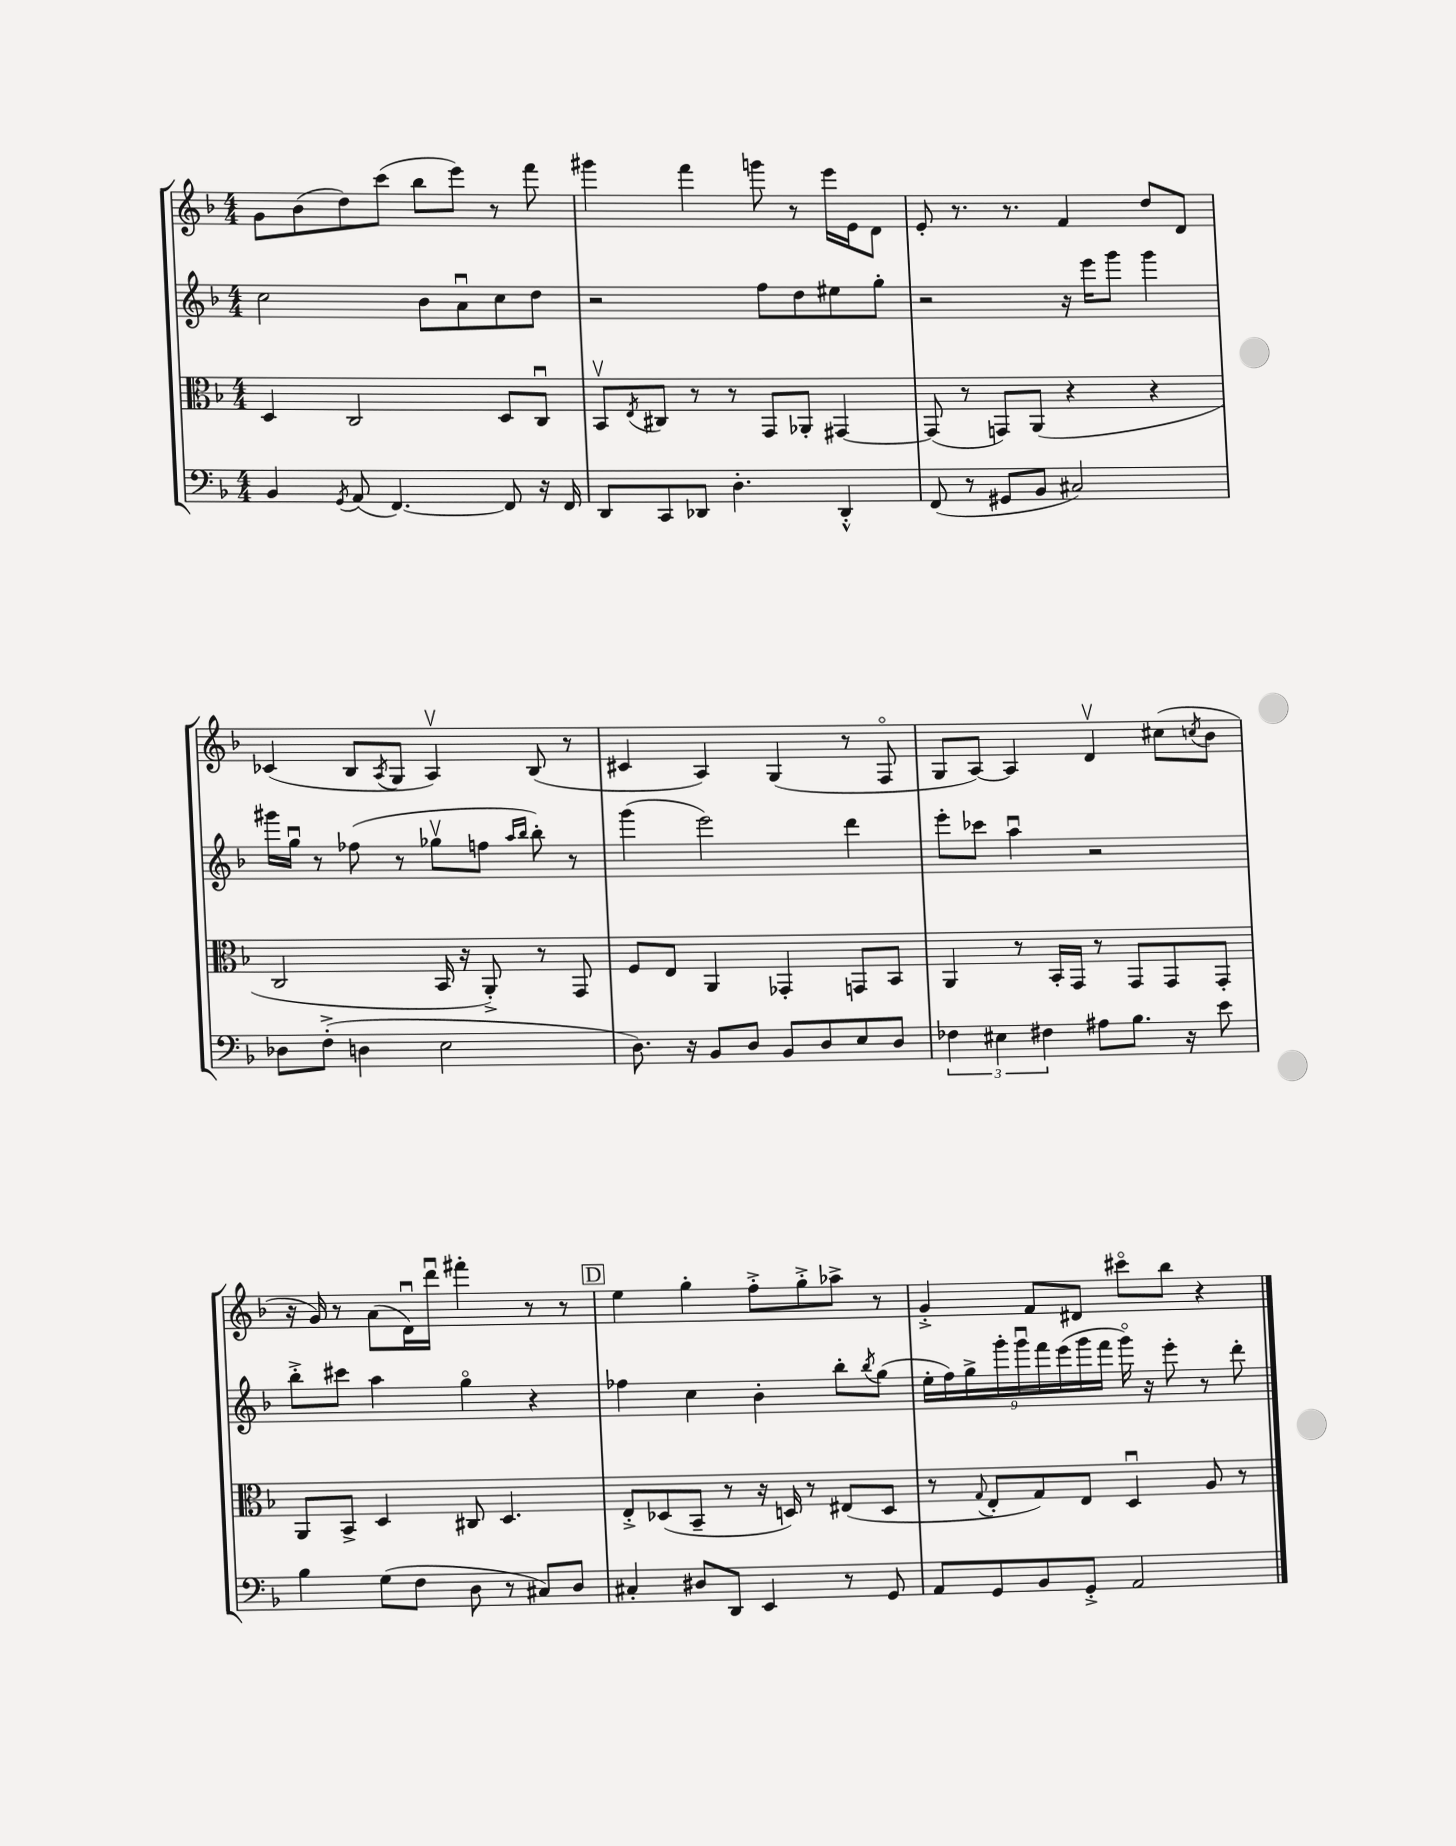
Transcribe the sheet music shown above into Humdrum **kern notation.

**kern	**kern	**kern	**kern
*staff4	*staff3	*staff2	*staff1
*clefF4	*clefC3	*clefG2	*clefG2
*k[b-]	*k[b-]	*k[b-]	*k[b-]
*M4/4	*M4/4	*M4/4	*M4/4
4BB-	4D	2cc	8g
.	.	.	(8b-
8qGG	.	.	.
(8AA	2C	.	8dd)
[4.FF)	.	.	(8ccc
.	.	8b-	8bb-
.	.	8au	8eee)
8FF]	8D	8cc	8r
16r	8Cu	8dd	8fff
16FF	.	.	.
=	=	=	=
8DD	8BB-v	2r	4ggg#
.	8qE	.	.
8CC	8C#	.	.
8DD-	8r	.	4fff
4.D'	8r	.	.
.	8GG	8ff	8ggg
.	8AA-'	8dd	8r
4DD-'^^	[4GG#	8ee#	16eee
.	.	.	16e
.	.	8gg'	8d
=	=	=	=
(8FF	(8GG#]	2r	8e'
8r	8r	.	8.r
8GG#	8GG)	.	.
.	.	.	8.r
8BB-	(8AA	.	.
2C#)	4r	16r	4f
.	.	16eee	.
.	.	8ggg	.
.	4r	4ggg	8dd
.	.	.	8d
=	=	=	=
8D-	2C	16ggg#	(4c-
.	.	16ggu	.
(8F'^	.	8r	.
4D	.	(8ff-	8B-
.	.	.	8qA
.	.	8r	8G
2E	16BB-	8gg-v	4Av)
.	16r	.	.
.	8AA'^)	8ff	.
.	.	16qqaa	.
.	.	16qqbb-	.
.	8r	8bb-')	(8B-
.	8GG	8r	8r
=	=	=	=
8.D)	8F	(4ggg	4c#
.	8E	.	.
16r	.	.	.
8BB-	4AA	2eee)	4A)
8D	.	.	.
8BB-	4GG-'	.	(4G
8D	.	.	.
8E	8GG	4ddd	8r
8D	8BB-	.	8Fo
=	=	=	=
6F-	4AA	8eee'	8G
.	.	8ccc-	[8A)
6E#	.	.	.
.	8r	4aau	4A]
6F#	.	.	.
.	16BB-'	.	.
.	16GG	.	.
8A#	8r	2r	4dv
8.B-	8GG	.	.
.	8GG	.	(8cc#
16r	.	.	.
.	.	.	8qcc
8e	8GG'	.	8b-
=	=	=	=
4B-	8AA	8bb-'^	16r
.	.	.	16g)
.	8BB-^	8ccc#	8r
(8G	4D	4aa	(8a
8F	.	.	16du)
.	.	.	16dddu
8D	8C#	4ggo	4fff#'
8r	4.D	.	.
8C#)	.	4r	8r
8D	.	.	8r
=	=	=	=
4C#'	8E'^	4ff-	4ee
.	(8D-	.	.
8D#	8BB-~	4cc	4gg'
8DD	8r	.	.
4EE	16r	4b-'	8ff'^
.	16D)	.	.
.	8r	.	8gg'^
8r	(8E#	8bb-'	8aa-^
.	.	8qbb-	.
8GG	8D	(8gg	8r
=	=	=	=
8AA	8r	18ee'	4g'^
.	.	18ff)	.
.	.	18gg^	.
.	8qqG	.	.
8GG	8E'	.	.
.	.	18ggg'	.
.	.	18gggu	.
8BB-	8G)	.	8f
.	.	18fff	.
.	.	(18eee	.
8GG'^	8E	.	8d#
.	.	18ggg	.
.	.	18fff	.
2AA	4Du	16gggo)	8ccc#o
.	.	16r	.
.	.	8eee'	8bb-
.	8A	8r	4r
.	8r	8ddd'	.
==	==	==	==
*-	*-	*-	*-
